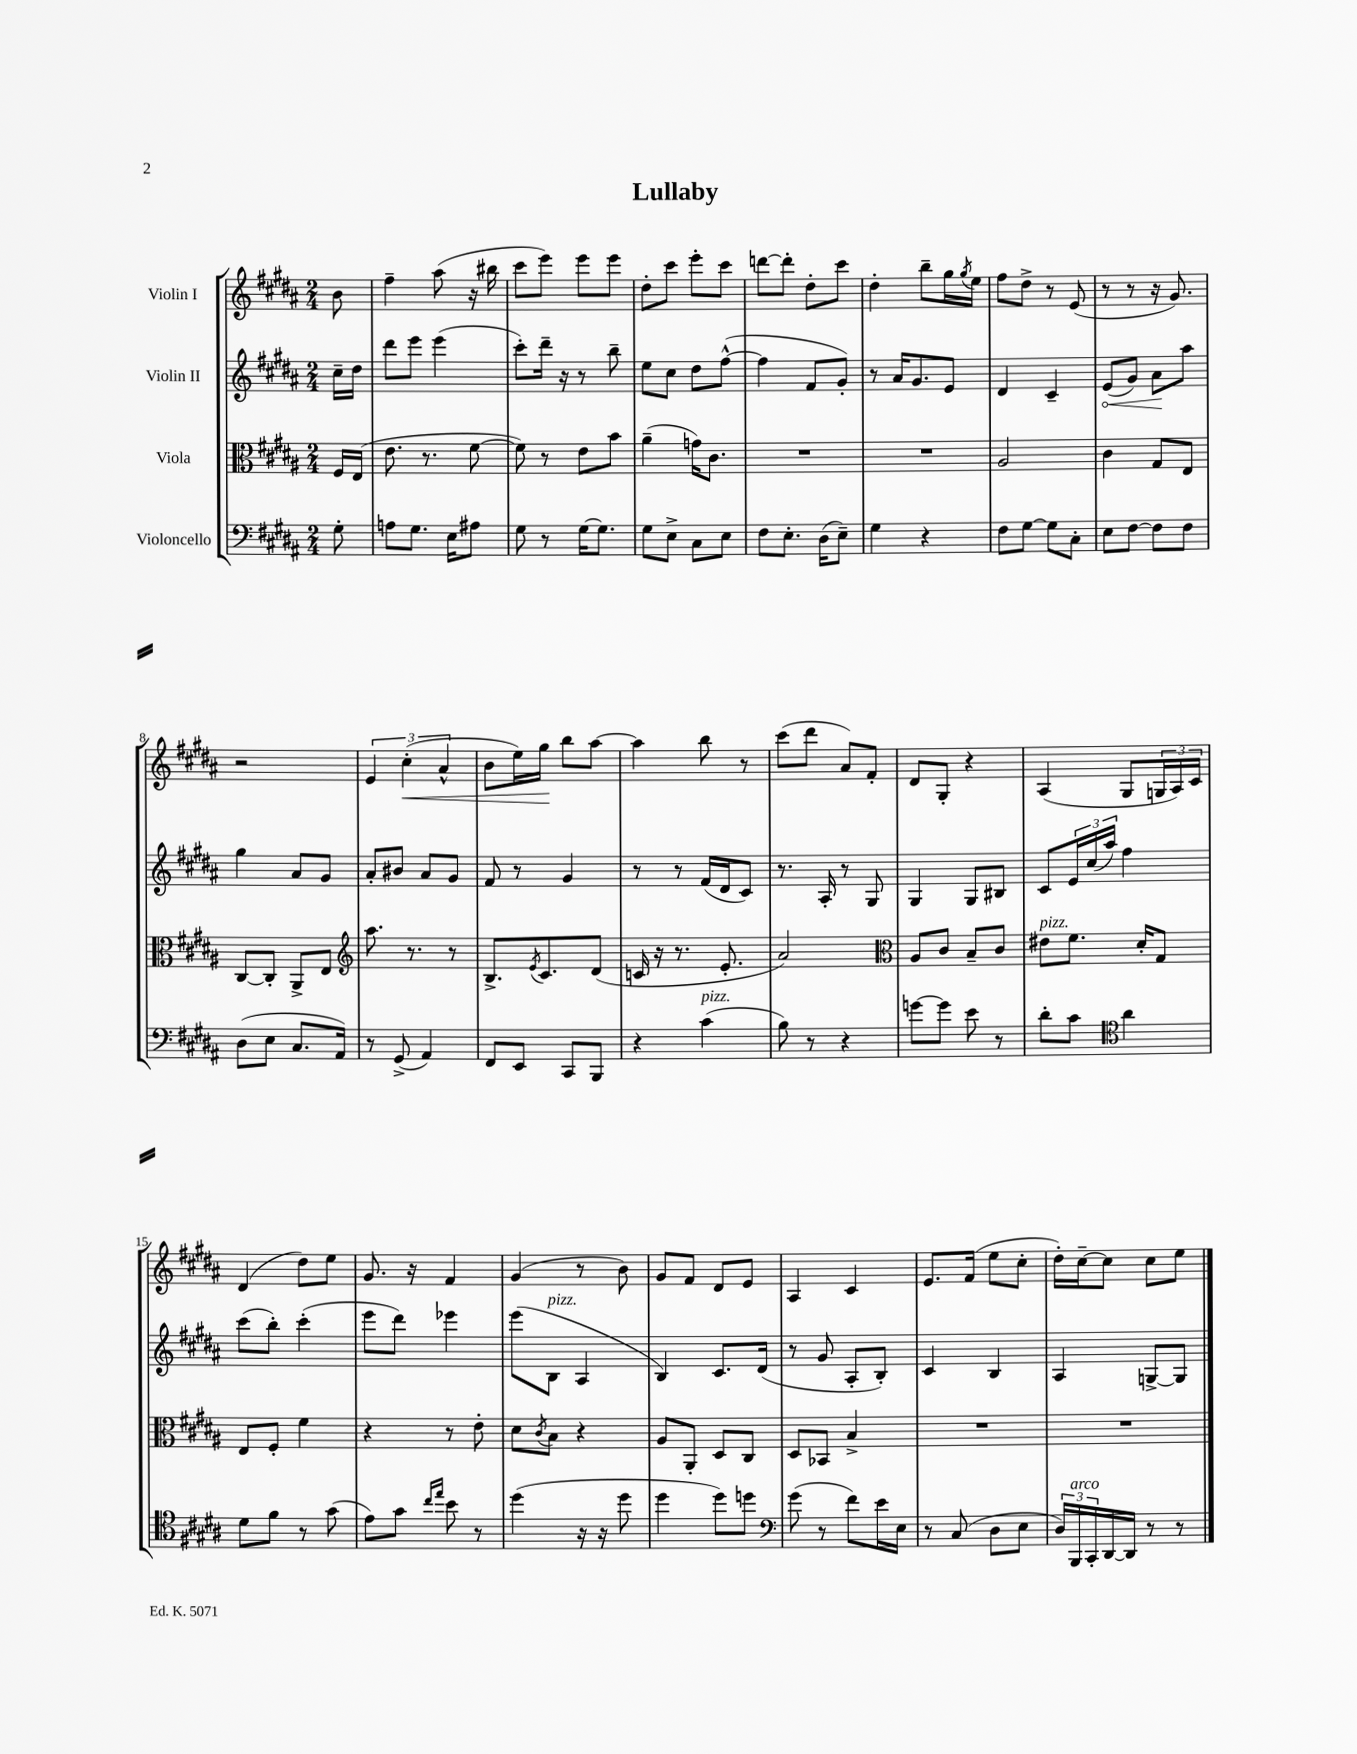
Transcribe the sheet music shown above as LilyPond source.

\header { title = "Lullaby" }
<<
\new StaffGroup <<
\new Staff = "s0" \with { instrumentName = "Violin I" } {
    \clef treble \key b \major \numericTimeSignature \time 2/4 \partial 8
    b'8 |
    fis''4-- ais''8( r16 bis''16 |
    cis'''8 e'''8) e'''8 e'''8 |
    dis''8-. cis'''8 e'''8-. cis'''8 |
    d'''8~ d'''8-. dis''8-. cis'''8 |
    dis''4-. b''8-- gis''16 \acciaccatura { gis''8 } e''16 |
    fis''8 dis''8-> r8 e'8( |
    r8 r8 r16 gis'8.) |
    r2 |
    \tuplet 3/2 { e'4 cis''4-.\<( ais'4-^ } |
    b'8 e''16) gis''16\! b''8 ais''8~ |
    ais''4 b''8 r8 |
    cis'''8( dis'''8 ais'8) fis'8-. |
    dis'8 gis8-. r4 |
    ais4( gis8 \tuplet 3/2 { g16 ais16) cis'16 } |
    dis'4( dis''8) e''8 |
    gis'8. r16 fis'4 |
    gis'4( r8 b'8) |
    gis'8 fis'8 dis'8 e'8 |
    ais4 cis'4 |
    e'8. fis'16( e''8 cis''8-. |
    dis''16-.) cis''16~-- cis''8 cis''8 e''8 \bar "|." |
}
\new Staff = "s1" \with { instrumentName = "Violin II" } {
    \clef treble \key b \major \numericTimeSignature \time 2/4 \partial 8
    cis''16-- dis''16 |
    dis'''8 e'''8 e'''4( |
    cis'''8-.) dis'''16-- r16 r8 b''8-- |
    e''8 cis''8 dis''8 fis''8~-^( |
    fis''4 fis'8 gis'8-.) |
    r8 ais'16 gis'8. e'8 |
    dis'4 cis'4-- |
    \once \override Hairpin.circled-tip = ##t e'8\<( gis'8) ais'8\! ais''8 |
    gis''4 ais'8 gis'8 |
    ais'8-. bis'8 ais'8 gis'8 |
    fis'8 r8 gis'4 |
    r8 r8 fis'16( dis'16 cis'8) |
    r8. ais16-. r8 gis8 |
    gis4 gis8 bis8 |
    cis'8 \tuplet 3/2 { e'16 cis''16( ais''16) } fis''4 |
    cis'''8( b''8-.) cis'''4-.( |
    e'''8 dis'''8) ees'''4 |
    e'''8( b8^\markup { \italic "pizz." } ais4 |
    b4) cis'8. dis'16( |
    r8 gis'8 ais8-. b8-.) |
    cis'4 b4 |
    ais4 g8~-> g8 \bar "|." |
}
\new Staff = "s2" \with { instrumentName = "Viola" } {
    \clef alto \key b \major \numericTimeSignature \time 2/4 \partial 8
    fis16 e16( |
    e'8. r8. fis'8~ |
    fis'8) r8 e'8 b'8 |
    ais'4--( g'16) cis'8. |
    R2 |
    R2 |
    ais2 |
    cis'4 gis8 e8 |
    cis8~ cis8-. ais,8-> e8 |
    \clef treble ais''8. r8. r8 |
    b8.-> \acciaccatura { e'8 } cis'8. dis'8( |
    c'16 r16 r8. e'8.-. |
    ais'2) |
    \clef alto ais8 cis'8 b8-- cis'8 |
    eis'8^\markup { \italic "pizz." } fis'8. dis'16-. gis8 |
    e8 fis8-. fis'4 |
    r4 r8 e'8-. |
    dis'8 \acciaccatura { cis'8 } b8 r4 |
    ais8 ais,8-. dis8 cis8 |
    dis8 bes,8 b4-> |
    R2 |
    R2 \bar "|." |
}
\new Staff = "s3" \with { instrumentName = "Violoncello" } {
    \clef bass \key b \major \numericTimeSignature \time 2/4 \partial 8
    gis8-. |
    a8 gis8. e16 ais8 |
    gis8 r8 gis16~ gis8. |
    gis8 e8-> cis8 e8 |
    fis8 e8.-. dis16( e8--) |
    gis4 r4 |
    fis8 gis8~ gis8 cis8-. |
    e8 fis8~ fis8 fis8 |
    dis8( e8 cis8. ais,16) |
    r8 gis,8->( ais,4) |
    fis,8 e,8 cis,8 b,,8 |
    r4 cis'4^\markup { \italic "pizz." }( |
    b8) r8 r4 |
    g'8~ g'8 e'8 r8 |
    dis'8-. cis'8 \clef tenor ais'4 |
    dis'8 fis'8 r8 gis'8( |
    e'8) gis'8 \grace { cis''16 e''16 } b'8 r8 |
    dis''4( r16 r16 dis''8 |
    dis''4 dis''8) d''8 |
    \clef bass gis'8( r8 fis'8) e'16 e16 |
    r8 cis8( dis8 e8 |
    \tuplet 3/2 { dis16) b,,16^\markup { \italic "arco" } cis,16-. } dis,16~ dis,16 r8 r8 \bar "|." |
}
>>
>>
